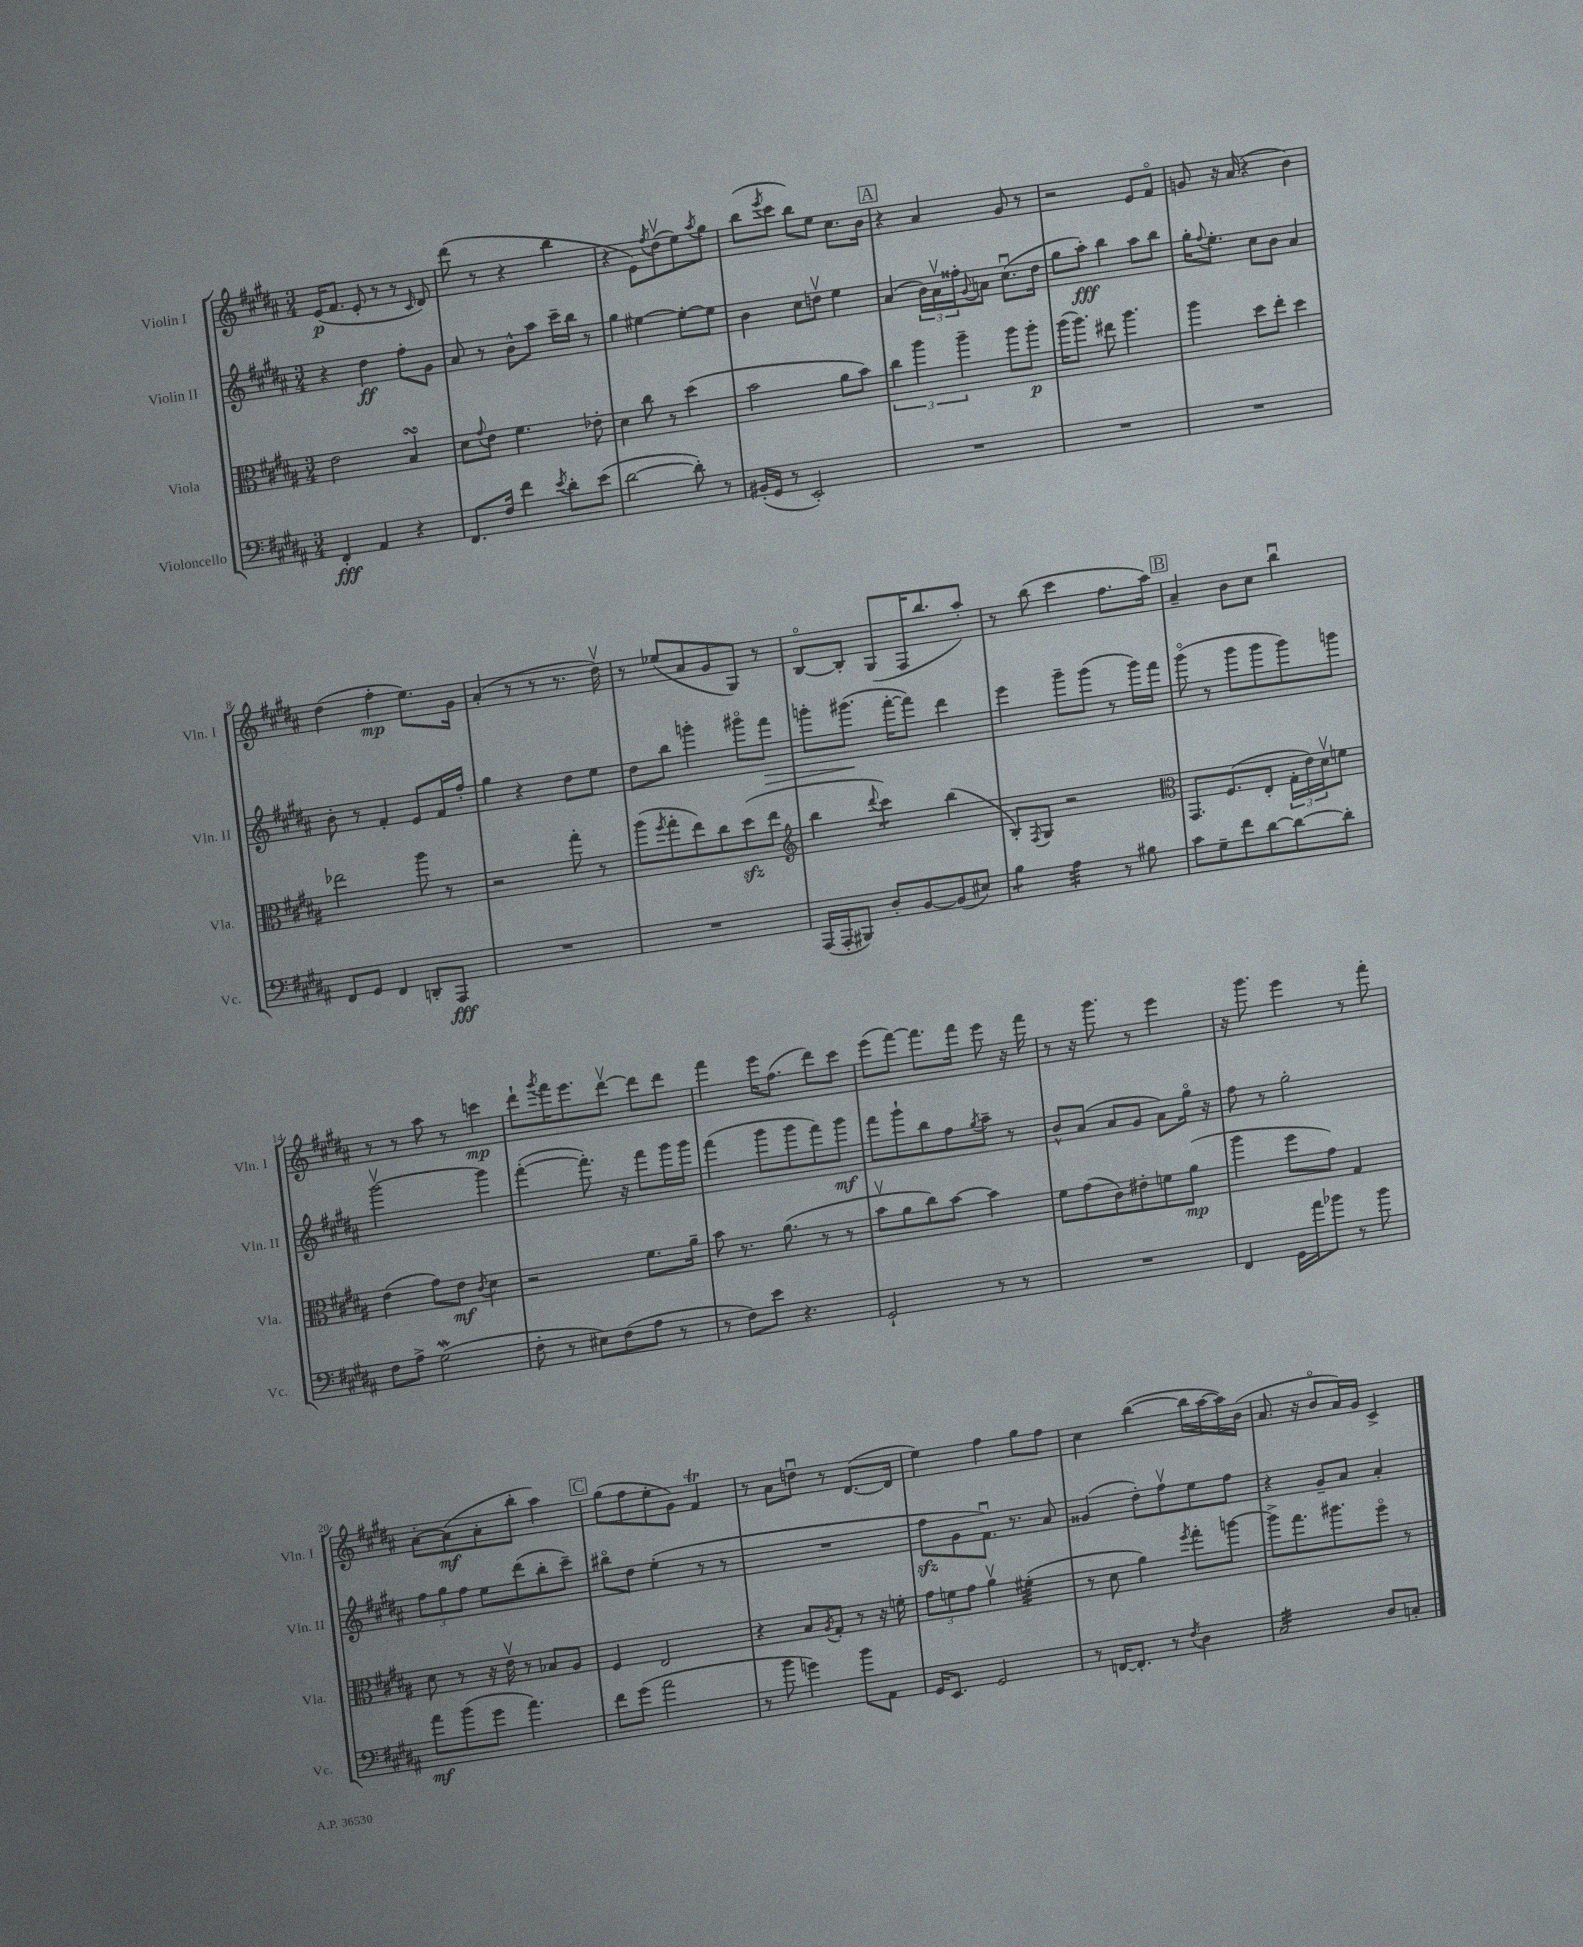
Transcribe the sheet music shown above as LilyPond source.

<<
\new StaffGroup <<
\new Staff = "s0" \with { instrumentName = "Violin I" shortInstrumentName = "Vln. I" } {
    \clef treble \key b \major \numericTimeSignature \time 3/4
    e'16\p( fis'8. e'8-. r8 r8 \grace { cis'16 } dis'8) |
    dis'''8( r8 r4 b''4 |
    r4 e'8) \acciaccatura { fis''8 } dis''8\upbow( e''8) \acciaccatura { ais''8 } gis''8 |
    b''8( \acciaccatura { e'''8 } cis'''8 b''8) e''8 cis''8. b'16 |
    \mark \markup { \box "A" } r4 ais'4 gis'8 r8 |
    r2 e'8 fis'8\flageolet |
    g'8 r16 ais'16( r4 b'4) |
    dis''4( fis''4-.\mp e''8.) gis'16 |
    ais'4-.( r8 r8 r8. dis''16\upbow) |
    r8 ees''8( ais'8 gis'8 gis8) r8 |
    b8~\flageolet b8-. gis8( fis16 b''8. ais''8-.) |
    r8 b''8( cis'''4 fis''8. ais''16) |
    \mark \markup { \box "B" } ais'4-- b'8 cis''8 b''4\downbow |
    r8 r8 ais''8 r8 c'''4\mp |
    dis'''8-! \acciaccatura { gis'''8 } fis'''16 e'''8. dis'''8~\upbow dis'''8 dis'''8 |
    fis'''4 e'''16 fis''8.( dis'''8) cis'''8 |
    e'''8( fis'''8~) fis'''8. fis'''16 e'''8 r16 fis'''16 |
    r8 r16 gis'''8. r8 e'''4 |
    r16 gis'''8. e'''4 r8 fis'''8-. |
    ais'8~-. ais'8\mf( ais'8-. b''8-. ais''4) |
    \mark \markup { \box "C" } gis''8( fis''8 e''8-. gis'8) fis'4\trill |
    r8 ais'8 d''8\downbow r8 dis'8.~( dis'16 |
    e''4) fis''4 gis''8 fis''8 |
    cis''4 b''4~( b''16 ais''16~ ais''16) b'16( |
    ais'8. r16 b'8\flageolet ais'16) gis'16 cis'4-> \bar "|." |
}
\new Staff = "s1" \with { instrumentName = "Violin II" shortInstrumentName = "Vln. II" } {
    \clef treble \key b \major \numericTimeSignature \time 3/4
    r4 dis''4\ff fis''8-. gis'8 |
    ais'8 r8 b'8-^ ais''8 cis'''16-- b''16 r8 |
    gis''4 eis''4~ eis''8~-. eis''8 |
    b'4 cis''8 d''8\upbow e''4 |
    \mark \markup { \box "A" } ais'4( \tuplet 3/2 { b'16) ais'16\upbow fisis''16-. } \appoggiatura { gis'8 } a'8 cis''8.\downbow( dis''16 |
    gis''8 ais''8-.\fff) b''4 ais''8 b''8 |
    gis''16-. \appoggiatura { fis''8 } e''8.-. cis''8 b'8 ais'4 |
    b'8-. r8 fis'4-. e'8 fis'16 fis''16-. |
    gis''4 r4 dis''8 e''8 |
    dis''8 b''8 g'''4-. gis'''8\flageolet fis'''8\> |
    g'''8-. gis'''8.\!( fis'''16~-. fis'''8) dis'''4 |
    e'''4 gis'''8-- gis'''8( r8 gis'''16) fis'''16 |
    \mark \markup { \box "B" } gis'''8\flageolet( r8 gis'''8 gis'''8 gis'''8) g'''8 |
    gis'''2~\upbow gis'''4 |
    fis'''4~-.( fis'''8.-.) r16 fis'''8 gis'''16 gis'''16 |
    fis'''4( gis'''8 gis'''8 fis'''8) gis'''8\mf |
    fis'''8 gis'''8-! b''8 fis''8 \acciaccatura { gis''8 } ais''8-- r8 |
    b'8-^ ais'8( ais'8 gis'8 ais'8) gis''16\flageolet r16 |
    fis''8 r8 gis''2-. |
    \tuplet 3/2 { fis''8 gis''8 fis''8 } e''8 dis'''8( b''8-. cis'''8--) |
    \mark \markup { \box "C" } bis''8\flageolet dis''8 e''4-.( r8 r8 |
    R2. |
    fis''8\sfz gis'8 fis'8.\downbow) r8. ais'8 |
    gisis'4( dis''8-.) fis''8\upbow e''8 fis''8 |
    r4 gis'8-- ais'8 ais'4-. \bar "|." |
}
\new Staff = "s2" \with { instrumentName = "Viola" shortInstrumentName = "Vla." } {
    \clef alto \key b \major \numericTimeSignature \time 3/4
    e'2 b4\turn |
    dis'8 \appoggiatura { gis'8 } e'8 fis'4. ees'8-. |
    dis'4 cis''8 r8 dis''4( |
    b'2 ais'8 b'8) |
    \mark \markup { \box "A" } \tuplet 3/2 { cis''4 ais''4 ais''4-- } ais''8 ais''8-.\p |
    ais''16( ais''8.) eis''8 ais''4. |
    ais''4 dis''8 e''8-. dis''4 |
    ees''2 ais''8 r8 |
    r2 gis''8-. r8 |
    ais''8( \acciaccatura { fis''8 } gis''8-. e''8) cis''8 dis''8\sfz( e''8 |
    \clef treble b''4 \appoggiatura { dis'''8 } cis'''4:8) b''4( |
    b8-.) \acciaccatura { fis8 } gis8 r2 |
    \mark \markup { \box "B" } \clef alto gis,8. fis8.( e8-. \tuplet 3/2 { gis16-. e'16) dis'16\upbow } f'8 |
    e'4( gis'8) e'8\mf \acciaccatura { cis'8 } dis'4 |
    r2 fis'8. ais'16-- |
    b'8 r8. ais'8.( r8 r8 |
    b'8\upbow ais'8 cis''8) b'8~ b'4 |
    fis'8 gis'8( cis'8) eis'8-. f'8 ais'8\mp( |
    ais''4 fis''8 gis'8) gis4 |
    dis'8 r8 r16 e'16\upbow r8 bes8 ais8 |
    \mark \markup { \box "C" } fis4 e2 |
    r4 b8 \acciaccatura { ais8 } gis8-. r8 r16 f'16-. |
    \tuplet 3/2 { gis'8 f'8 gis'8 } ais'4\upbow fis'4:32-.( |
    r8 dis'8 ais'4) \acciaccatura { fis''8 } gis''8-. a''8~ |
    a''8-> gis''8. ais''8. fis''8\flageolet r8 \bar "|." |
}
\new Staff = "s3" \with { instrumentName = "Violoncello" shortInstrumentName = "Vc." } {
    \clef bass \key b \major \numericTimeSignature \time 3/4
    fis,4-.\fff ais,4 r4 |
    fis,8. fis16 fis'4 \acciaccatura { e'8 } dis'8-. e'8( |
    dis'2~ dis'8-.) r8 |
    bis,16-.( gis,16 r8 e,2-.) |
    \mark \markup { \box "A" } R2. |
    R2. |
    R2. |
    fis,8 gis,8 fis,4 d,8-. ais,,8\fff |
    R2. |
    R2. |
    ais,,16( ais,,16-. bis,,8) dis8-. b,8~ b,8( eis8) |
    b4:8 ais4:32 r8 bis8 |
    \mark \markup { \box "B" } cis'8 gis8-- fis'8 dis'8~ dis'8~ dis'8-. |
    fis8 ais8-> gis2\mordent( |
    fis8-. r8 eis8) fis8( ais8 r8 |
    r8 fis8) e'8 r4. |
    gis,2-! r8 r8 |
    R2. |
    fis,4 gis,16 ais'16 bes'8 r8 bes'8 |
    ais'8\mf b'8( gis'8 ais'4.) |
    \mark \markup { \box "C" } fis'8 gis'8( ais'2 |
    r8 b'8 g'4) b'8 ais,8 |
    gis,16 e,8. gis,2 |
    r8 f,16~ f,8.-. r8 \acciaccatura { fis8 } dis4 |
    cis2:32 dis8 c8-. \bar "|." |
}
>>
>>
